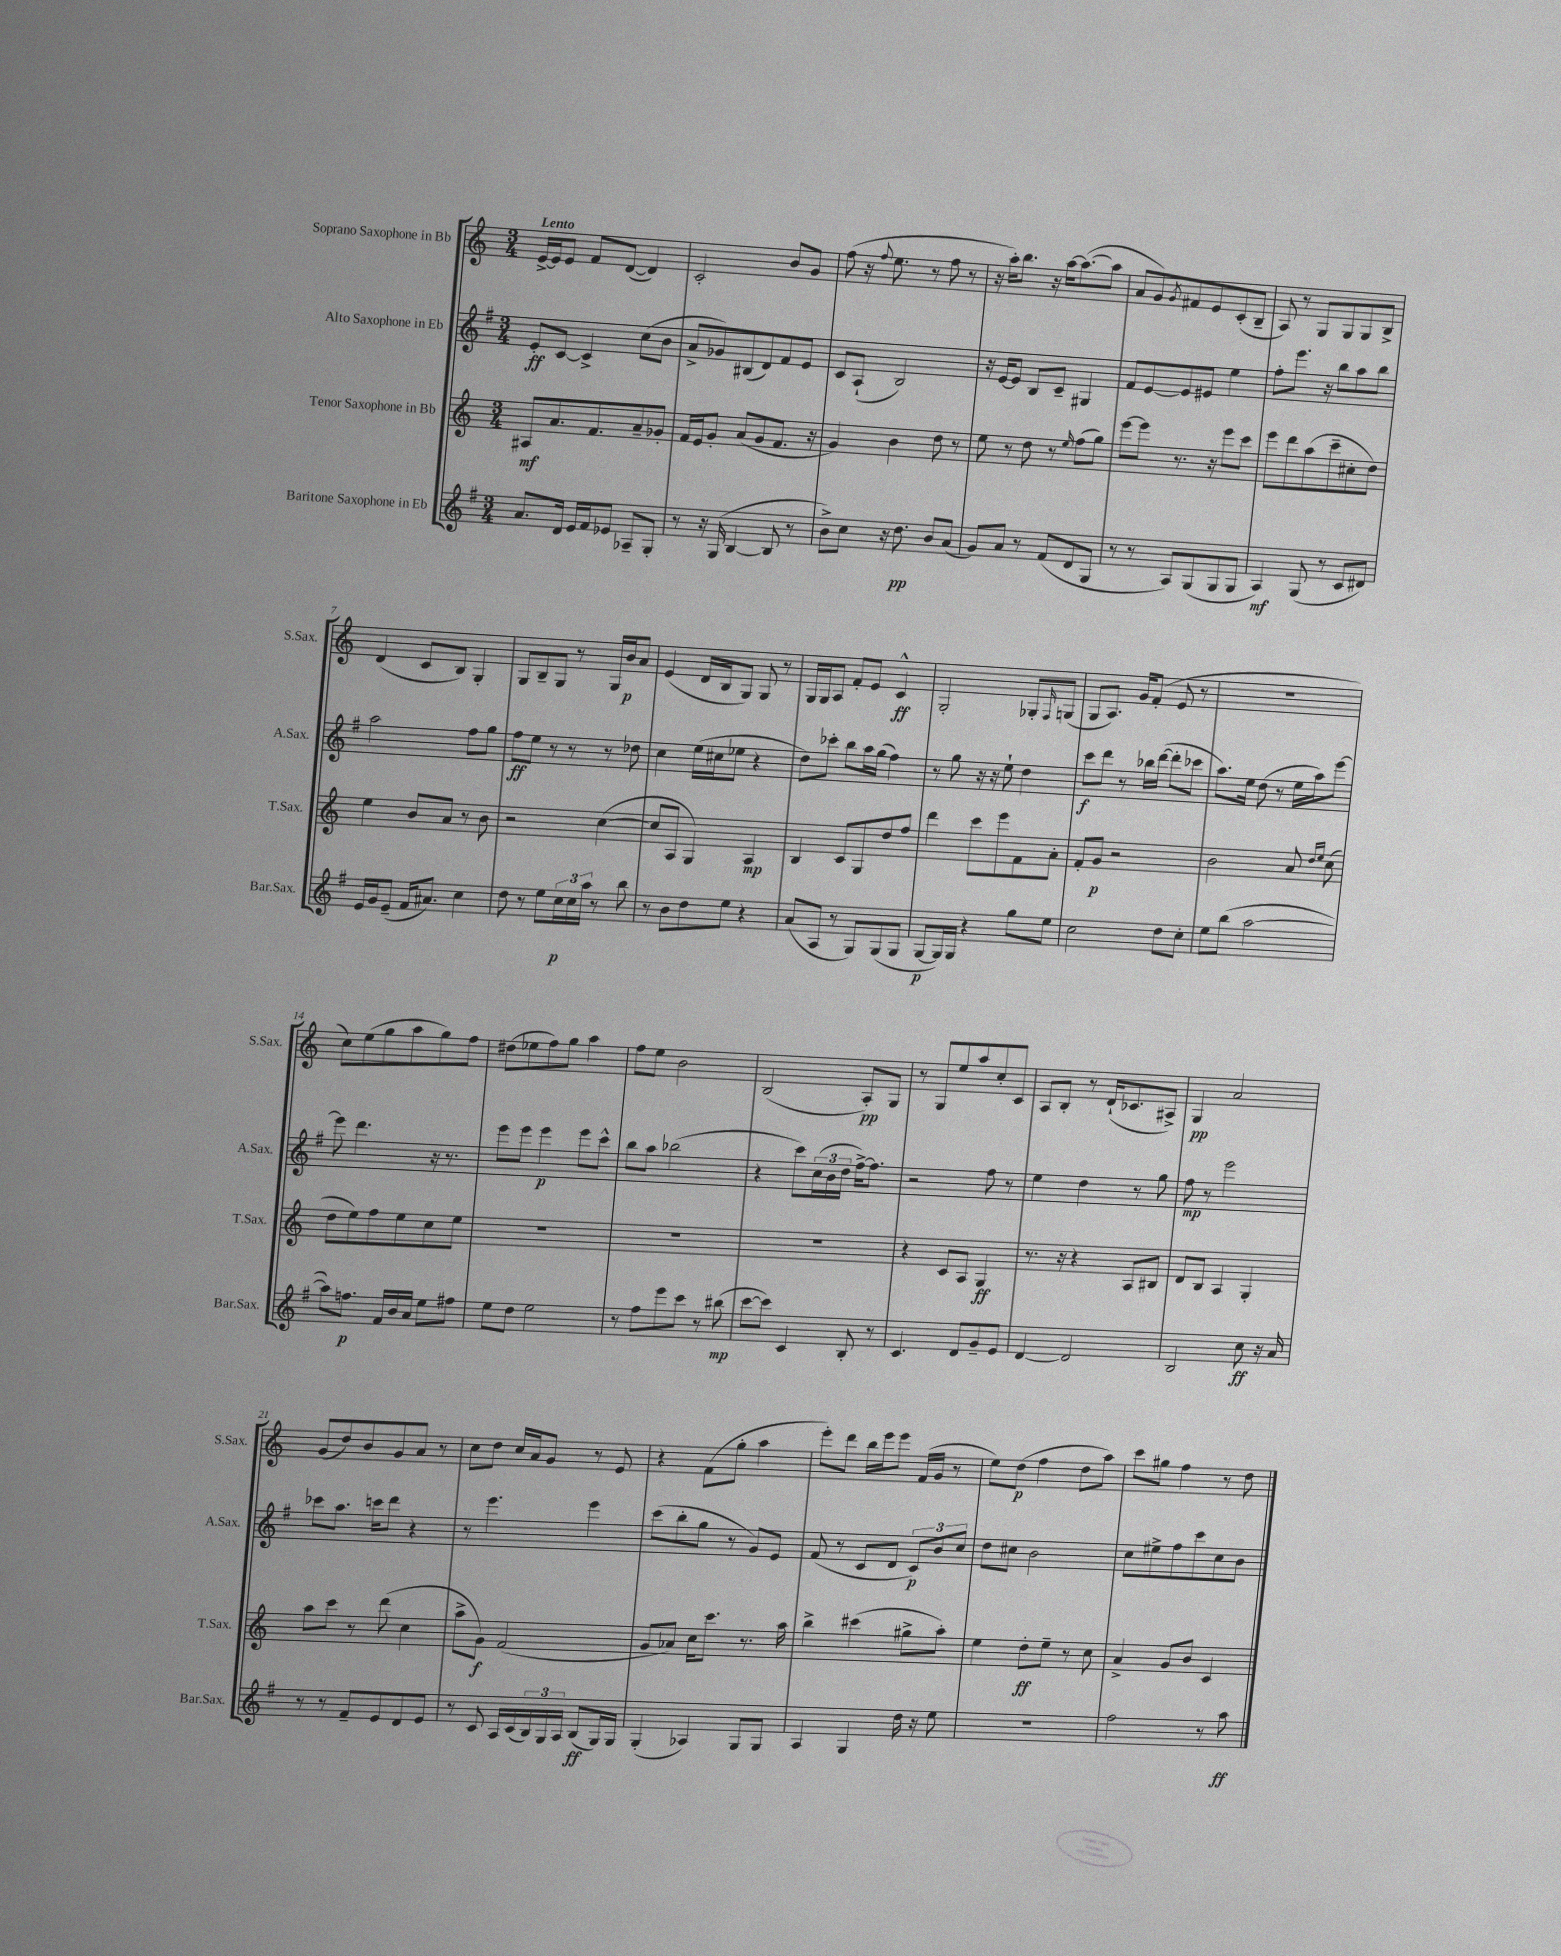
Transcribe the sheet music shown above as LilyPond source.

<<
\new StaffGroup <<
\new Staff = "s0" \with { instrumentName = "Soprano Saxophone in Bb" shortInstrumentName = "S.Sax." } {
    \clef treble \key c \major \numericTimeSignature \time 3/4 \tempo "Lento"
    e'16~-> e'16 e'8 f'8 d'8~( d'4) |
    c'2-. b'8 g'8 |
    f''8( r16 \appoggiatura { f''8 } e''8. r8 f''8 r8 |
    r16 a''16-.) b''8. r16 a''16~ a''8.~( a''8 |
    a'8 g'8) \acciaccatura { g'8 } fis'8 e'8 c'8-.( b8-- |
    a8) r8 g8 g8 g8 b8-> |
    d'4( c'8 b8) g4-. |
    g8 b8-- g8 r8 g16 b'16\p a'8 |
    e'4( d'16 b16 g8) g8 r8 |
    g16 g16 a8 f'8-. e'8 c'4-^\ff |
    g2-. ges8-. \grace { f16 } g8( |
    g8 a8.) g'16 f'8-.( e'8 r8 |
    R2. |
    c''8) e''8( g''8 a''8 g''8) f''8 |
    dis''8( ees''8 f''8) g''8 a''4 |
    f''8 e''8 b'2 |
    b2( a8-.\pp) g8 |
    r8 g8 e''8 a''8 c''8-. c'8 |
    a8 b8-. r8 d'16-!( ces'8. ais8->) |
    g4\pp a'2 |
    g'8( d''8) b'8 g'8 a'8 r8 |
    c''8 d''8 c''16 a'16 g'8 r8 e'8 |
    r4 f'8( g''8-. a''4 |
    e'''8-.) d'''8 b''16 e'''16 e'''8 f'16( g'16 r8 |
    e''8) d''8\p( f''4 d''8 a''8) |
    c'''8 gis''8 f''4 r8 d''8 \bar "|." |
}
\new Staff = "s1" \with { instrumentName = "Alto Saxophone in Eb" shortInstrumentName = "A.Sax." } {
    \clef treble \key g \major \numericTimeSignature \time 3/4
    e'8-.\ff c'8~ c'4-> c''8( b'8 |
    a'8-> ges'8) bis8( d'8) fis'8 e'8 |
    c'8 a8-!( b2) |
    r16 e'16~ e'8 b8 c'8-- gis4 |
    fis'8 e'8~ e'8 eis'8 e''4 |
    fis''8-. e'''8. r16 b''8 a''8 b''8 |
    a''2 fis''8 g''8 |
    fis''8\ff e''8 r8 r8 r8 des''8 |
    c''4 e''16( cis''16 ees''8 r4 |
    d''8) ces'''8-. b''8 a''16 g''16( fis''4) |
    r8 g''8 r16 r16 e''8-! d''4 |
    c'''8\f d'''8 r8 bes''16 d'''16~( d'''8-. ces'''8 |
    a''8.) e''16 d''8( r8 e''16 a''16) e'''8~ |
    e'''8 d'''4. r16 r8. |
    e'''8 e'''8 e'''4\p e'''8 c'''8-^ |
    b''8 a''8 bes''2( |
    r4 c'''8) \tuplet 3/2 { c''16( b'16 d''16 } fis''16~->) fis''8. |
    r2 fis''8 r8 |
    e''4 d''4 r8 g''8 |
    fis''8\mp r8 e'''2 |
    ces'''8 a''8. c'''16 d'''8 r4 |
    r8 e'''4. e'''4 |
    c'''8( b''8-. g''8 r8 g'8) e'8 |
    fis'8( r8 c'8 d'8 \tuplet 3/2 { c'8\p) b'8 c''8 } |
    d''8 cis''8 b'2 |
    c''8 eis''8-> fis''8 c'''8 c''8 b'8 \bar "|." |
}
\new Staff = "s2" \with { instrumentName = "Tenor Saxophone in Bb" shortInstrumentName = "T.Sax." } {
    \clef treble \key c \major \numericTimeSignature \time 3/4
    ais8\mf a'8. f'8. a'8-- ges'8-. |
    f'16 e'16 g'8-. a'8( g'8 f'8. r16 |
    g'4) b'4 d''8 r8 |
    e''8 r8 d''8 r8 \grace { e''16 } f''8( g''8) |
    e'''8~ e'''8 r8. r16 e'''8 c'''8 |
    e'''8 d'''8 a''8( c'''8-- cis''8-. d''8) |
    e''4 b'8 a'8 r8 b'8 |
    r2 c''4~( |
    c''8 a8 g4) a4\mp |
    b4 c'8 g8 d''8 f''8 |
    d'''4 c'''8 e'''8 f'8 a'8-. |
    f'8-. g'8\p r2 |
    b'2 a'8 \grace { d''16 e''16 } c''8( |
    d''8 e''8) f''8 e''8 c''8 e''8 |
    R2. |
    R2. |
    R2. |
    r4 c'8 a8 g4\ff |
    r8. r16 r4 a8 bis8 |
    d'8 b8 a4 g4-. |
    a''8 c'''8 r8 d'''8( c''4 |
    a''8-> g'8\f) f'2( |
    g'8 aes'8) c''16 c'''8. r8. a''16 |
    b''4-> cis'''4( gis''8-> a''8-.) |
    e''4 d''8-.\ff e''8-- r8 c''8 |
    a'4-> g'8 b'8 c'4 \bar "|." |
}
\new Staff = "s3" \with { instrumentName = "Baritone Saxophone in Eb" shortInstrumentName = "Bar.Sax." } {
    \clef treble \key g \major \numericTimeSignature \time 3/4
    a'8. d'16 e'16 fis'16 ees'8 aes8-- g8-. |
    r8 r16 g16( b4~ b8 r8 |
    b'8->) c''8 r16 d''8.\pp b'8 a'8( |
    g'8) a'8 r8 fis'8( d'8 g8 |
    r8 r8 a8) g8( g8 g8 |
    a4\mf) g8( r8 c'8 dis'8) |
    e'16 g'16 e'8--( fis'16 ais'8.) c''4 |
    d''8 r8 e''8 \tuplet 3/2 { c''16\p c''16 a''16 } r8 b''8 |
    r8 b'8 d''8 e''8 r4 |
    a'8( a8 r8 g8) g8( g8 |
    g8~\p g16) g16 r4 g''8 e''8 |
    c''2 d''8 c''8-. |
    e''8 b''8( a''2~ |
    a''8) f''8.\p fis'16 b'16 a'16 e''8 fis''8 |
    e''8 d''8 e''2 |
    r8 fis''8 e'''8 c'''8 r8 bis''8\mp( |
    c'''8~ c'''8) c'4 b8-. r8 |
    c'4. d'8 g'8-- e'8 |
    d'4~ d'2 |
    b2 c''8\ff r16 a'16 |
    r8 r8 fis'8-- e'8 d'8 e'8 |
    r8 c'8 a16 c'16( \tuplet 3/2 { b16) g16 a16 } b8\ff( g16) g16 |
    g4-.( aes4) g8 g8 |
    a4 g4 d''16 r16 e''8 |
    R2. |
    fis''2 r8 a''8\ff \bar "|." |
}
>>
>>
